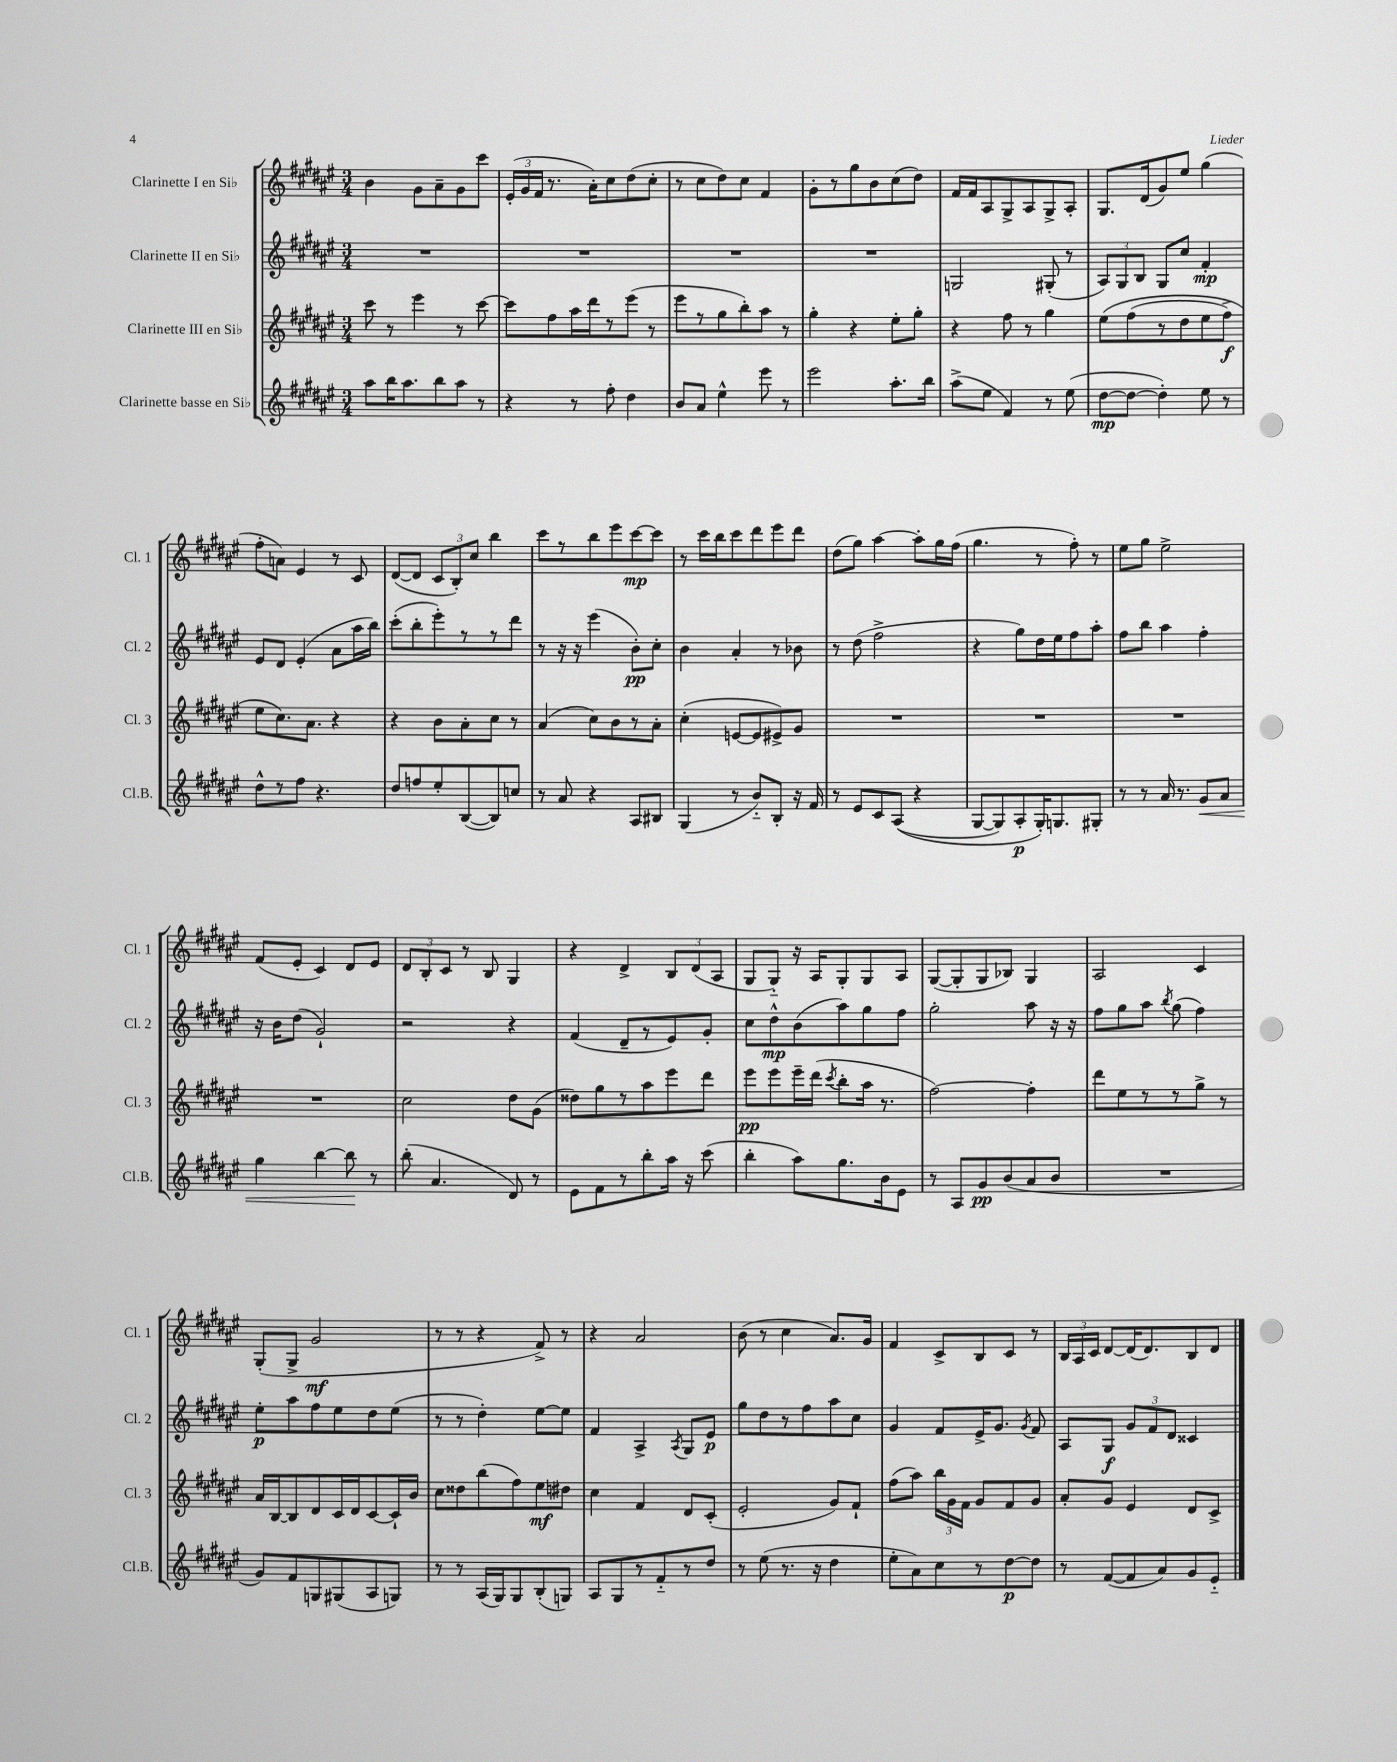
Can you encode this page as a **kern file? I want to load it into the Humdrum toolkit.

**kern	**kern	**kern	**kern
*staff4	*staff3	*staff2	*staff1
*clefG2	*clefG2	*clefG2	*clefG2
*k[f#c#g#d#a#e#]	*k[f#c#g#d#a#e#]	*k[f#c#g#d#a#e#]	*k[f#c#g#d#a#e#]
*M3/4	*M3/4	*M3/4	*M3/4
8aa#	8ccc#	2.r	4b
16bb	8r	.	.
8.aa#	.	.	.
.	4eee#	.	8g#
8bb	.	.	8a#~
8aa#	8r	.	8g#
8r	[8ccc#	.	8ccc#
=	=	=	=
4r	8ccc#]	2.r	(24e#'
.	.	.	24g#
.	.	.	24f#
.	8ff#	.	8.r
8r	16aa#	.	.
.	16ddd#	.	16a#')
8ff#'	8r	.	8cc#
4dd#	(8eee#	.	(8dd#
.	8r	.	8cc#'
=	=	=	=
8b	8eee#	2.r	8r
8a#	8r	.	8cc#
4ee#^^	8gg#	.	8dd#)
.	8bb')	.	8cc#
8eee#	8aa#	.	4f#
8r	8r	.	.
=	=	=	=
2eee#	4gg#'	2.r	8g#'
.	.	.	8r
.	4r	.	8gg#
.	.	.	8b
8.aa#'	8ee#'	.	(8cc#
.	8gg#'	.	8dd#)
16bb	.	.	.
=	=	=	=
(8aa#^	4r	2G	16f#
.	.	.	16f#
8ee#	.	.	8A#
4f#)	8ff#	.	8G#^
.	8r	.	8A#
8r	4gg#	(8G#'	8G#^
(8ee#	.	8r	8A#'
=	=	=	=
[8dd#	&(8ee#	12A#)	8.G#
.	.	12G#	.
8dd#_	(8ff#	.	.
.	.	12B	.
.	.	.	(16d#
4dd#'])	8r	8G#	8g#)
.	8dd#	8cc#	8ee#
8ee#	8ee#	4f#'	(4gg#
8r	8ff#^)	.	.
=	=	=	=
8dd#^^	8ee#	8e#	8ff#'
8r	8.cc#&)	8d#	8a)
8ff#	.	(4e#'	4e#
.	8.a#	.	.
4.r	.	.	.
.	4r	8a#	8r
.	.	16aa#	8c#
.	.	16bb)	.
=	=	=	=
8dd#	4r	(8ccc#'	([8d#
8ff	.	8bb'	8d#]
8ee#'	8b	8eee#')	12c#
.	.	.	12B')
([8B	8a#'	8r	.
.	.	.	12cc#
8B])	8cc#	8r	4bb
8cc	8r	8ddd#	.
=	=	=	=
8r	(4a#	8r	8ccc#
8a#	.	16r	8r
.	.	16r	.
4r	8cc#)	(4eee#	8bb
.	8b	.	8eee#
8A#	8r	8b')	[8ccc#
8B#	8a#'	8cc#'	8ccc#]
=	=	=	=
(4G#	(4cc#'	4b	8r
.	.	.	16ccc#
.	.	.	16bb
8r	[8e	4a#'	8ccc#
8b'~)	8e]	.	8ddd#
8B'	8e#^)	8r	8eee#
16r	8g#	8b-	8ddd#
16f#	.	.	.
=	=	=	=
8r	2.r	8r	(8dd#
8e#	.	(8dd#	8gg#)
8c#	.	2ff#^	[4aa#
&((8A#	.	.	.
4r	.	.	8aa#']
.	.	.	16gg#
.	.	.	(16ff#
=	=	=	=
[8G#	2.r	4r	4.gg#
8G#])	.	.	.
8A#'	.	8gg#)	.
16G#'&)	.	16dd#	8r
8.G	.	16ee#	.
.	.	8ff#	8ff#')
8G#'	.	8aa#'	8r
=	=	=	=
8r	2.r	8ff#	8ee#
8r	.	8bb	8gg#
16a#	.	4aa#	2ee#^
8.r	.	.	.
8g#	.	4ff#'	.
8a#	.	.	.
=	=	=	=
4gg#	2.r	16r	(8f#
.	.	16b	.
.	.	(8dd#	8e#'
[4bb	.	2g#`)	4c#)
8bb]	.	.	8d#
8r	.	.	8e#
=	=	=	=
(8bb'	2cc#	2r	12d#
.	.	.	12B'
4.a#	.	.	.
.	.	.	12c#
.	.	.	8r
.	.	.	8B
8d#)	8dd#	4r	4G#
8r	(8g#	.	.
=	=	=	=
8e#	8dd##)	(4f#	4r
8f#	8gg#	.	.
8r	8r	8d#~	4d#^
8bb'	8aa#	8r	.
16aa#	8eee#	8e#)	12B
16r	.	.	.
.	.	.	(12d#
(8ccc#	8ddd#	8g#'	.
.	.	.	12A#
=	=	=	=
4bb'	8eee#	8cc#	8G#
.	8eee#	8dd#^^	8G#'~)
8aa#)	16eee#~	(8b	16r
.	(16ddd#	.	16A#
.	8qccc#	.	.
8.gg#	8bb'	8aa#)	8G#'
.	16aa#	8gg#	8G#
16b	8.r	.	.
8e#	.	8ff#	8A#
=	=	=	=
8r	[2ff#)	2gg#'	([8G#
8A#	.	.	8G#']
8g#	.	.	8G#
(8b	.	.	8B-)
8a#	4ff#']	8aa#	4G#
8b	.	16r	.
.	.	16r	.
=	=	=	=
2.r	8ddd#	8ff#	2A#
.	8ee#	8gg#	.
.	8r	8aa#	.
.	.	8qbb	.
.	8r	(8gg#	.
.	8gg#^	4ff#)	4c#
.	8r	.	.
=	=	=	=
8g#)	16a#	8ee#'	(8G#'
.	[16B	.	.
8f#	8B]	8aa#	8G#^
8G	8d#	8ff#	2g#
(8G#	16c#	8ee#	.
.	16d#	.	.
8A#	[8c#	8dd#	.
8G)	16c#`]	(8ee#	.
.	16b	.	.
=	=	=	=
8r	8cc#	8r	8r
8r	8dd##	8r	8r
(16A#	(8bb	4dd#')	4r
16G#)	.	.	.
8G#	8ff#)	.	.
(8B'	8ee#	[8ee#	8f#^)
8G)	8dd#	8ee#]	8r
=	=	=	=
8A#	4cc#	4f#	4r
8G#	.	.	.
8r	4f#	4A#^	2a#
8f#'~	.	.	.
.	.	8qA#	.
8r	8d#	8G#	.
8dd#	(8c#'	8e#	.
=	=	=	=
8r	2e#'	8gg#	(8b
(8ee#	.	8dd#	8r
8.r	.	8r	4cc#
.	.	8ff#	.
16r	.	.	.
4dd#	8g#)	8aa#	8.a#)
.	8f#`	8cc#	.
.	.	.	16g#
=	=	=	=
8ee#'	(8ff#	4g#	4f#
8a#)	8aa#)	.	.
8cc#	24bb	8f#	8c#^
.	24g#	.	.
.	24f#	.	.
8r	8g#	16e#^	8B
.	.	8.g#	.
[8dd#	8f#	.	8c#
.	.	8qg#	.
8dd#]	8g#	8f#	8r
=	=	=	=
8r	8a#'	8A#	24B
.	.	.	24A#
.	.	.	24c#
([8f#	8g#	8G#	[8d#
8f#]	4e#	12g#	(16d#]
.	.	.	8.d#)
.	.	12f#	.
8a#)	.	.	.
.	.	12d#	.
8g#	8d#	4c##	8B
8e#'~	8c#^	.	8d#
==	==	==	==
*-	*-	*-	*-
